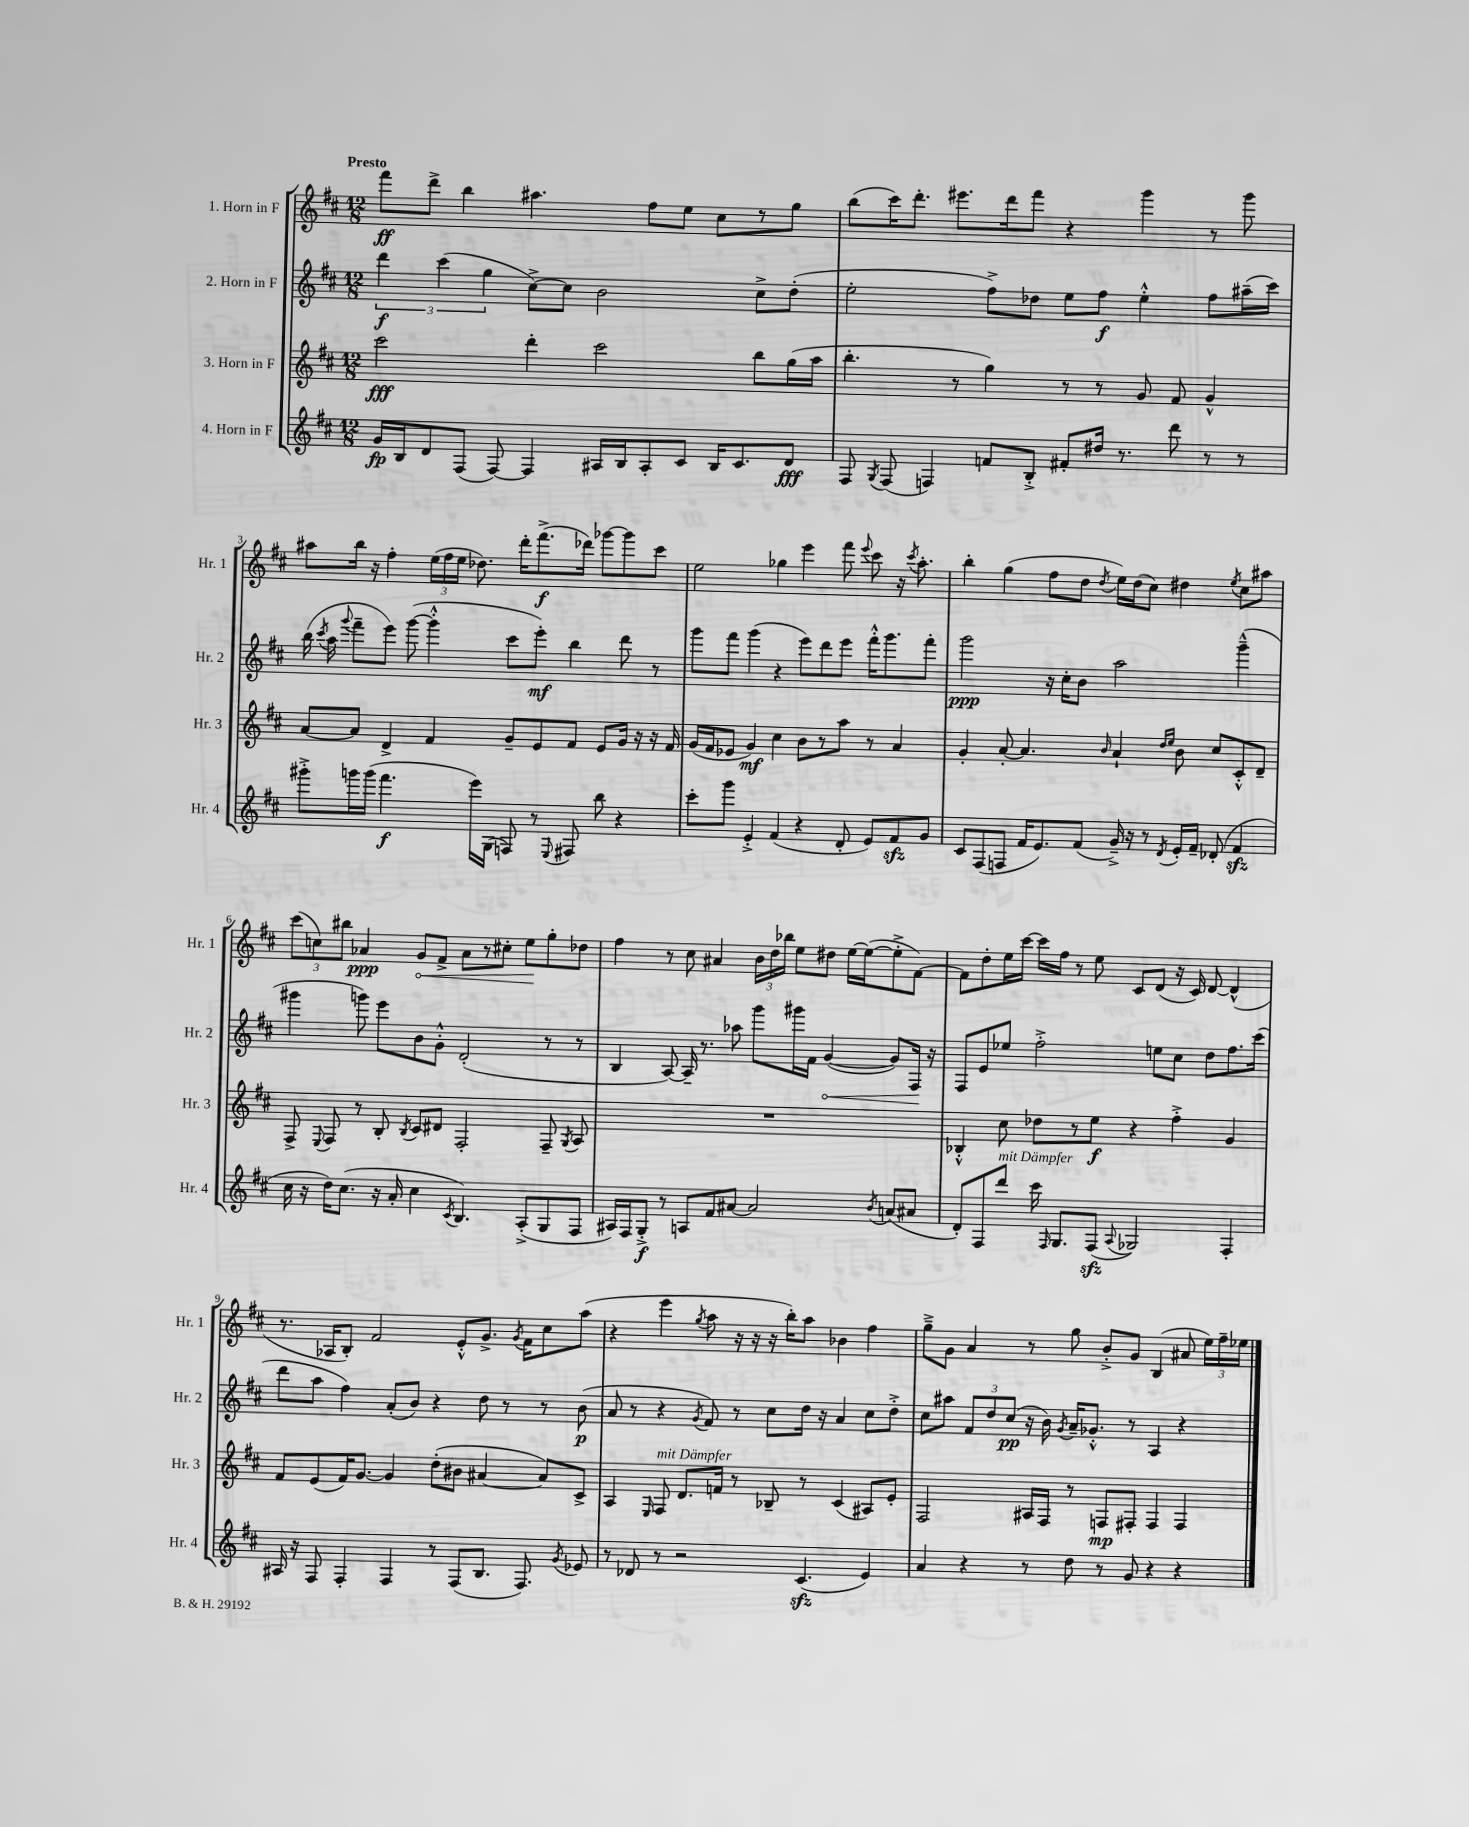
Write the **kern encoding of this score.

**kern	**dynam	**kern	**dynam	**kern	**dynam	**kern	**dynam
*part4	*part4	*part3	*part3	*part2	*part2	*part1	*part1
*staff4	*staff4	*staff3	*staff3	*staff2	*staff2	*staff1	*staff1
*I"4. Horn in F	*	*I"3. Horn in F	*	*I"2. Horn in F	*	*I"1. Horn in F	*
*I'Hr. 4	*	*I'Hr. 3	*	*I'Hr. 2	*	*I'Hr. 1	*
*clefG2	*	*clefG2	*	*clefG2	*	*clefG2	*
*k[f#c#]	*	*k[f#c#]	*	*k[f#c#]	*	*k[f#c#]	*
*M12/8	*	*M12/8	*	*M12/8	*	*M12/8	*
=1	=1	=1	=1	=1	=1	=1	=1
!	!	!	!	!	!	!LO:TX:a:B:t=Presto	!
16g/LL	fp	2ccc#\	fff	6ddd\	f	8fff#\L	ff
16B/J	.	.	.	.	.	.	.
8d/	.	.	.	.	.	8ddd^\J	.
.	.	.	.	(6ccc#\	.	.	.
(8F#/J	.	.	.	.	.	4bb\	.
.	.	.	.	6gg\	.	.	.
[8F#/)	.	.	.	.	.	.	.
4F#/]	.	4ddd'\	.	[8cc#^\L)	.	4.aa#X\	.
.	.	.	.	8cc#\J]	.	.	.
16A#X/LL	.	2ccc#\	.	2b\	.	.	.
16B/J	.	.	.	.	.	.	.
8A#'/	.	.	.	.	.	8ff#\L	.
8c#/J	.	.	.	.	.	8ee\J	.
16B/KL	.	.	.	.	.	8cc#\L	.
8.c#/	.	.	.	.	.	.	.
.	.	8bb\L	.	8cc#^\L	.	8r	.
8d/J	fff	(16gg\L	.	(8dd'\J	.	8gg\J	.
.	.	16aa\JJ	.	.	.	.	.
=2	=2	=2	=2	=2	=2	=2	=2
8F#/	.	4.bb'\	.	2ee'\	.	(8bb\L	.
8qG/	.	.	.	.	.	.	.
(8F#/	.	.	.	.	.	16ccc#\K)	.
.	.	.	.	.	.	8.ddd'\J	.
4Fn/)	.	.	.	.	.	.	.
.	.	8r	.	.	.	8.eee#X\L	.
8fn/L	.	4gg\)	.	8ff#^\L)	.	.	.
.	.	.	.	.	.	16ddd\k	.
8B'^/J	.	.	.	8dd-X\J	.	8fff#\J	.
8f#X'/L	.	8r	.	8ee\L	.	4r	.
16dd#X/Jk	.	8r	.	8ff#\J	f	.	.
8.r	.	.	.	.	.	.	.
.	.	8g/	.	4ee'^^\	.	4ggg\	.
8ddd\	.	8f#/	.	.	.	.	.
8r	.	4g^^/	.	8ff#\L	.	8r	.
8r	.	.	.	(16aa#X~\L	.	8ggg\	.
.	.	.	.	16ccc#\JJ)	.	.	.
!!LO:LB:g=z
=3	=3	=3	=3	=3	=3	=3	=3
8ggg#X'^\L	.	[8a/L	.	(16bb\	.	8aa#X\L	.
.	.	.	.	8qccc#/	.	.	.
.	.	.	.	16aa\	.	.	.
.	.	.	.	8qqggg/	.	.	.
16gggn\L	.	8a/J]	.	8fff#~\L	.	16bb\Jk	.
(16ggg\JJ	.	.	.	.	.	16r	.
4.fff#\	f	4d^/	.	8eee\J)	.	4ff#'\	.
.	.	.	.	([8ggg\	.	.	.
.	.	4f#/	.	4ggg'^^\]	.	(24ee\LL	.
.	.	.	.	.	.	24ff#\	.
.	.	.	.	.	.	24ee\JJ	.
16eee\LL)	.	.	.	.	.	8.dd-X\)	.
(16G\JJ	.	.	.	.	.	.	.
8Fn/)	.	8g~/L	.	8ccc#\L	.	.	.
.	.	.	.	.	.	16ddd'\KL	.
8r	.	8e/	.	8eee'\J)	mf	(8.fff#^\	f
8qqE/	.	.	.	.	.	.	.
8F#X/	.	8f#/J	.	4bb\	.	.	.
.	.	.	.	.	.	16ddd-X\Jk)	.
8bb\	.	8e/L	.	.	.	[8ggg-X\L	.
4r	.	16g/Jk	.	8ddd\	.	8ggg-\]	.
.	.	16r	.	.	.	.	.
.	.	16r	.	8r	.	8ccc#\J	.
.	.	16f#/	.	.	.	.	.
=4	=4	=4	=4	=4	=4	=4	=4
8ccc#'\L	.	(16g/LL	.	8ggg\L	.	2ee\	.
.	.	16f#/J	.	.	.	.	.
8ggg\J	.	8e-X/J	.	8fff#\J	.	.	.
4e'^/	.	4g/)	mf	(4ggg\	.	.	.
(4f#/	.	4cc#\	.	4r	.	4gg-X\	.
4r	.	8b\L	.	8eee\L)	.	4eee\	.
.	.	8r	.	8ddd\	.	.	.
8d'/	.	8aa\J	.	8eee\J	.	8fff#\	.
.	.	.	.	.	.	8qqeee/	.
8e/L)	.	8r	.	16fff#'^^\KL	.	8ccc#\	.
.	.	.	.	8.ggg\	.	.	.
8f#zz/	.	4a/	.	.	.	16r	.
.	.	.	.	.	.	8qccc#/	.
.	.	.	.	.	.	8.aa'\	.
8g/J	.	.	.	8fff#'\J	.	.	.
=5	=5	=5	=5	=5	=5	=5	=5
8c#/L	.	4g'/	.	2ggg\	ppp	4bb'\	.
(8F#/	.	.	.	.	.	.	.
8Fn/J	.	[8a'/	.	.	.	(4gg\	.
16f#/KL	.	4.a/]	.	.	.	.	.
8.e/)	.	.	.	.	.	.	.
.	.	.	.	16r	.	8ff#\L	.
.	.	.	.	16cc#'\KL	.	.	.
(8f#/J	.	.	.	8b\J	.	8dd\J	.
.	.	16qqb/	.	.	.	8qdd/	.
16g~^/)	.	4a`/	.	2aa\	.	16ee\LL)	.
16r	.	.	.	.	.	(16dd\J	.
8r	.	.	.	.	.	8cc#\J)	.
.	.	16qqdd/LL	.	.	.	.	.
8qd/	.	16qqee/JJ	.	.	.	.	.
16e'/LL	.	8b\	.	.	.	4dd#X\	.
16f#~/JJ	.	.	.	.	.	.	.
(8d-X'/	.	8cc#/L	.	.	.	.	.
.	.	.	.	.	.	8qee/	.
4f#zz/	.	8c#'^^/	.	(4ggg~^^\	.	8cc#\L	.
.	.	8d~/J	.	.	.	8aa#X\J	.
!!LO:LB:g=z
=6	=6	=6	=6	=6	=6	=6	=6
16cc#\	.	8F#^/	.	4ggg#X\	.	(12ccc#\L	.
16r	.	.	.	.	.	.	.
.	.	.	.	.	.	12ccn\)	.
.	.	8qqE/	.	.	.	.	.
16dd\KL)	.	8F#/	.	.	.	.	.
.	.	.	.	.	.	12bb#X\J	.
(8.cc#\J	.	.	.	.	.	.	.
.	.	8r	.	8gggn\)	.	4a-X/	ppp
16r	.	8B'/	.	8eee\L	.	.	.
16a'/	.	.	.	.	.	.	.
.	.	8qB/	.	.	.	.	.
!	!	!	!	!	!	!	!LO:HP:b
4cc#\	.	8c#/L	.	8b\	.	8g/L	<
.	.	8d#X/J	.	8g'^^\J	.	8f#^/J	.
8qc#/	.	.	.	.	.	.	.
4.B/)	.	2F#'/	.	(2d'/	.	8a-\L	.
.	.	.	.	.	.	8r	.
.	.	.	.	.	.	8cc#X'\J	.
(8A'^/L	.	.	.	.	.	8ee\L	.
8G/	.	8F#~/	.	8r	.	8gg'\	[
.	.	8qG/	.	.	.	.	.
8F#/J	.	8A/	.	8r	.	8dd-X\J	.
=7	=7	=7	=7	=7	=7	=7	=7
16A#X/LL)	.	1.r	.	4B/	.	4ff#\	.
16F#/J	.	.	.	.	.	.	.
8G'^/J	f	.	.	.	.	.	.
8r	.	.	.	[8A/)	.	8r	.
8An/L	.	.	.	16A~/]	.	8cc#\	.
.	.	.	.	8.r	.	.	.
8f#/	.	.	.	.	.	4a#X/	.
[8a#X/J	.	.	.	8aa-X\	.	.	.
2a#/]	.	.	.	8ggg\L	.	24b\LL	.
.	.	.	.	.	.	24dd\	.
.	.	.	.	.	.	24bb-X\JJ	.
.	.	.	.	16ggg#X\L	.	8ee\L	.
.	.	.	.	16f#\JJ	.	.	.
!	!	!	!	!	!LO:HP:b	!	!
.	.	.	.	([4g/	<	8dd#X\J	.
.	.	.	.	.	.	[16ee\LL	.
.	.	.	.	.	.	(16ee\J_	.
8qb/	.	.	.	.	.	.	.
(8an/L	.	.	.	8g/L])	.	8ee'^\]	.
8a#X/J	.	.	.	16F#/Jk	.	[8f#\J)	.
.	.	.	.	16r	[	.	.
=8	=8	=8	=8	=8	=8	=8	=8
8d'/L)	.	4B-X'^^/	.	8F#/L	.	8f#\L]	.
8F#/	.	.	.	8e/	.	8dd'\	.
!LO:TX:a:i:t=mit Dämpfer	!	!	!	!	!	!	!
8ddd/J	.	8cc#\	.	8ee-X/J	.	16ee\L	.
.	.	.	.	.	.	[16ccc#\JJ	.
16ccc#\	.	8dd-X\L	.	2ff#'^\	.	16ccc#\LL]	.
16qqF#/	.	.	.	.	.	.	.
8.G/L	.	.	.	.	.	16ff#\JJ	.
.	.	8r	.	.	.	8r	.
(8F#zz/J	.	8ee\J	f	.	.	8ee\	.
8qqA/	.	.	.	.	.	.	.
2G-X/)	.	4r	.	.	.	8c#/L	.
.	.	.	.	8een\L	.	(8d/J	.
.	.	4ff#'^\	.	8cc#\J	.	16r	.
.	.	.	.	.	.	16c#/)	.
.	.	.	.	8dd\L	.	[8d/	.
4F#'/	.	4g/	.	8.ff#\	.	(4d^^/]	.
.	.	.	.	(16ccc#\Jk	.	.	.
!!LO:LB:g=z
=9	=9	=9	=9	=9	=9	=9	=9
16A#X/	.	8f#/L	.	8ddd\L	.	8.r	.
16r	.	.	.	.	.	.	.
8F#/	.	(8e/	.	8aa\J	.	.	.
.	.	.	.	.	.	16A-X/KL	.
4F#'/	.	16f#/K)	.	4ff#\)	.	8B'/J)	.
.	.	[8.g/J	.	.	.	.	.
.	.	.	.	.	.	2f#/	.
4F#/	.	4g/]	.	(8a'/L	.	.	.
.	.	.	.	8b/J)	.	.	.
8r	.	(8dd'\L	.	4r	.	.	.
(8F#/L	.	8b#X\J	.	.	.	8e'^^/L	.
8.B/J	.	[4a#X/	.	8dd\	.	8.g^/J	.
.	.	.	.	8r	.	.	.
.	.	.	.	.	.	8qg/	.
8.F#/)	.	.	.	.	.	16f#\KL	.
.	.	8a#/L])	.	8r	.	8cc#\	.
8qg/	.	.	.	.	.	.	.
8e-X/	.	8c#^/J	.	(8b\	p	(8aa\J	.
=10	=10	=10	=10	=10	=10	=10	=10
8r	.	4A/	.	8a/	.	4r	.
8d-X/	.	.	.	8r	.	.	.
.	.	16qqE/	.	.	.	.	.
!	!	!LO:TX:a:i:t=mit Dämpfer	!	!	!	!	!
8r	.	8F#/	.	4r	.	4eee\	.
2r	.	8.d/L	.	.	.	.	.
.	.	.	.	8qg/	.	8qgg/	.
.	.	.	.	8f#/)	.	8aa\	.
.	.	16fn/Jk	.	.	.	.	.
.	.	8r	.	8r	.	16r	.
.	.	.	.	.	.	16r	.
.	.	8B-X~/	.	8cc#\L	.	16r	.
.	.	.	.	.	.	16bb'\KL)	.
(4.c#zz/	.	8r	.	16dd\Jk	.	8aa\J	.
.	.	.	.	16r	.	.	.
.	.	(4c#/	.	4a/	.	4b-X\	.
4e/)	.	8A#X/L)	.	8cc#\L	.	4ff#\	.
.	.	8e'/J	.	8dd'^\J	.	.	.
=11	=11	=11	=11	=11	=11	=11	=11
4a/	.	2F#/	.	8cc#\L	.	8gg~^\L	.
.	.	.	.	8aa#X\J	.	8g\J	.
4r	.	.	.	12f#/L	.	4a/	.
.	.	.	.	12dd/	.	.	.
.	.	.	.	(12cc#/J	pp	.	.
8r	.	16A#X/LL	.	16r	.	8r	.
.	.	16F#/JJ	.	16b\)	.	.	.
.	.	.	.	8qg/	.	.	.
8dd\	.	8r	.	16a~/KL	.	8gg\	.
.	.	.	.	8.g-X'^^/J	.	.	.
8r	.	8Fn/L	mp	.	.	8b'^/L	.
8g/	.	8F#X'/J	.	8r	.	8g/J	.
4r	.	4F#/	.	4A/	.	(4B/	.
4r	.	4F#/	.	4r	.	8a#X/	.
.	.	.	.	.	.	24ee\LL)	.
.	.	.	.	.	.	24ff#~\	.
.	.	.	.	.	.	24ee-X\JJ	.
==	==	==	==	==	==	==	==
*-	*-	*-	*-	*-	*-	*-	*-
